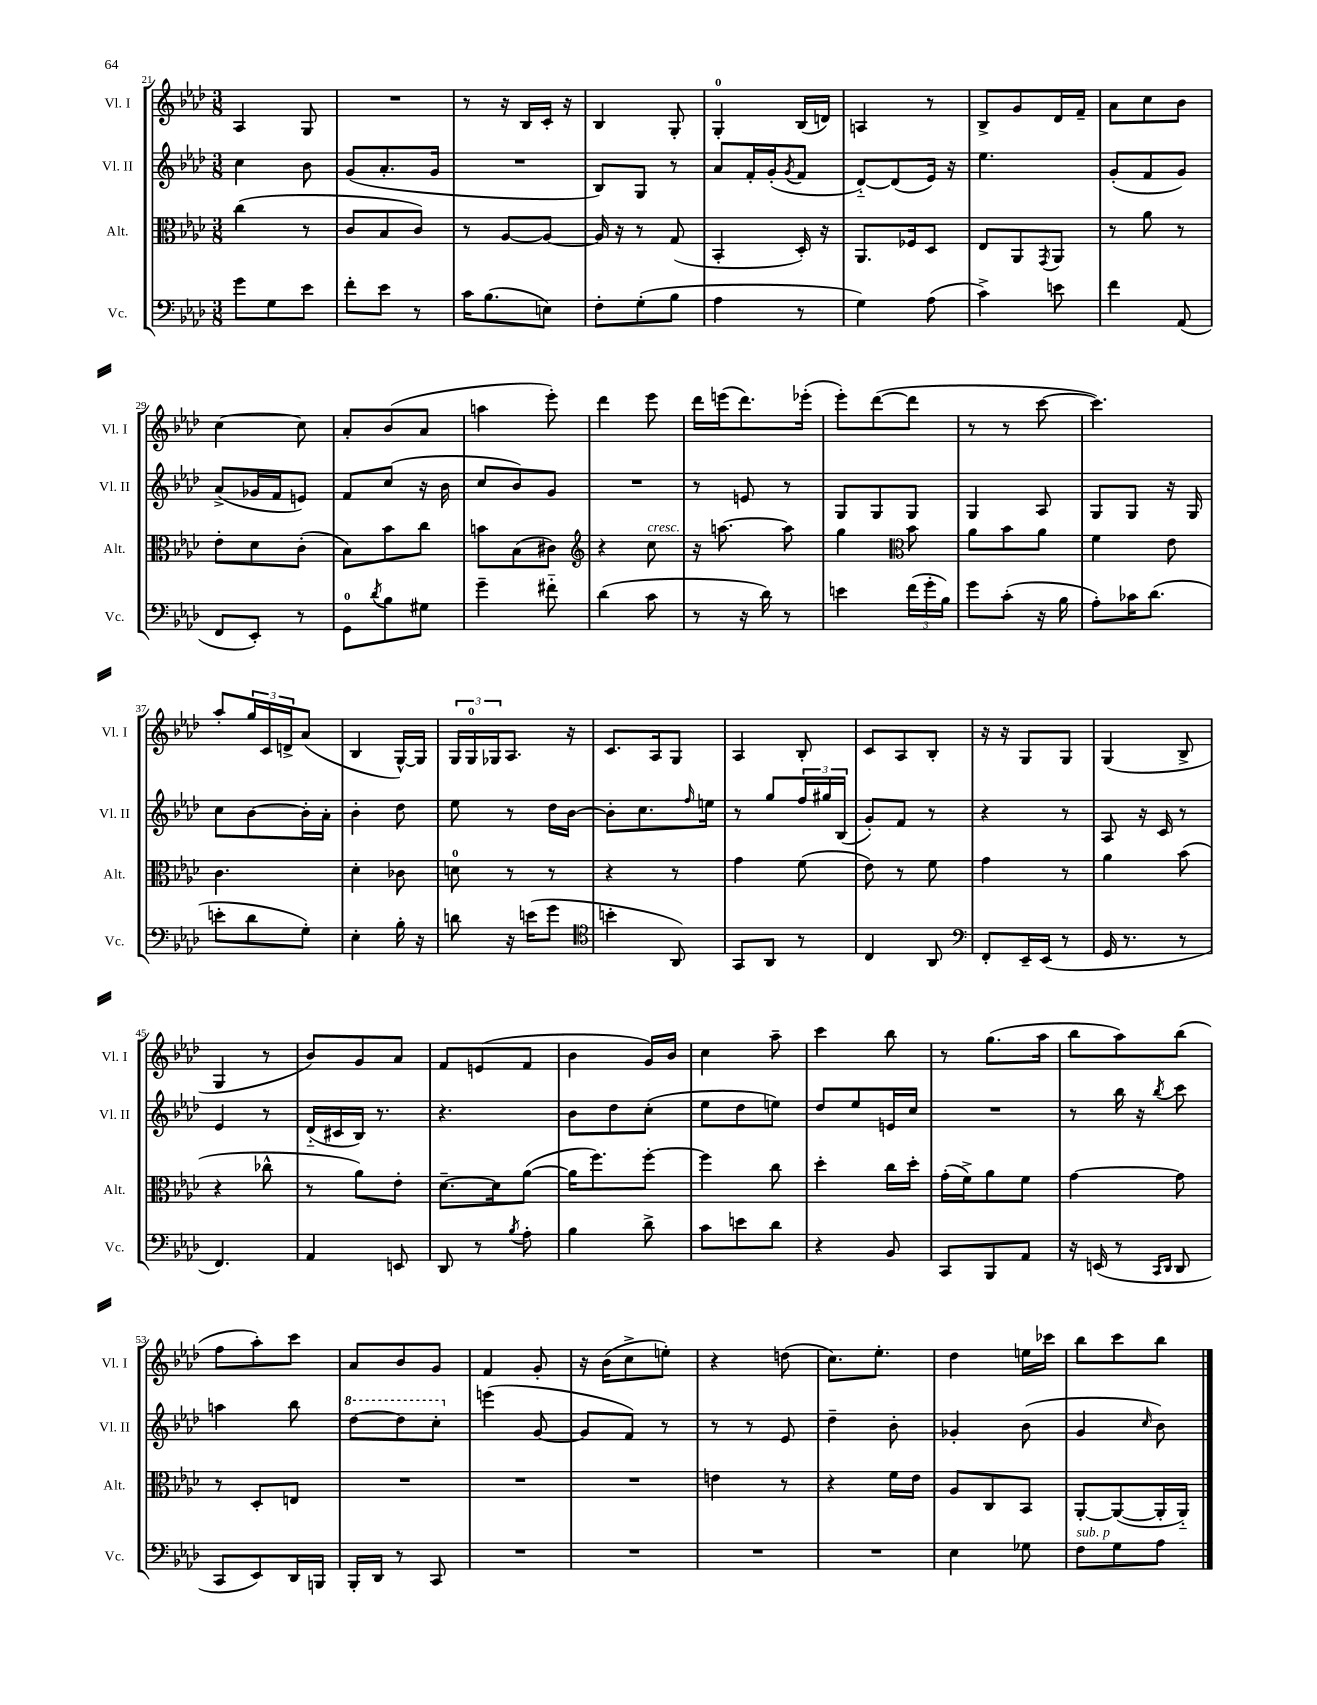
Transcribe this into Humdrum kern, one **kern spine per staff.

**kern	**kern	**kern	**kern
*staff4	*staff3	*staff2	*staff1
*clefF4	*clefC3	*clefG2	*clefG2
*k[b-e-a-d-]	*k[b-e-a-d-]	*k[b-e-a-d-]	*k[b-e-a-d-]
*M3/8	*M3/8	*M3/8	*M3/8
8g\L	(4cc\	4cc\	4A-/
8G\	.	.	.
8e-\J	8r	8b-\	8G/
=	=	=	=
8f'\L	8c/L	(8g/L	4.r
8e-\J	8B-/	8.a-'/	.
8r	8c/J)	.	.
.	.	16g/Jk	.
=	=	=	=
16c\LK	8r	4.r	8r
(8.B-\	.	.	.
.	[8A-/L	.	16r
.	.	.	16B-/LL
8E\J)	8A-/_J	.	16c'/JJ
.	.	.	16r
=	=	=	=
8F'\L	16A-/]	8B-/L)	4B-/
.	16r	.	.
(8G'\	8r	8G/J	.
8B-\J	(8G/	8r	8G'/
=	=	=	=
4A-\	4BB-'/	8a-/L	4G'/
.	.	16f'/L	.
.	.	(16g'/J	.
.	.	8qg/	.
8r	16D-'/)	8f/J	(16B-/LL
.	16r	.	16d/JJ)
=	=	=	=
4G\)	8.AA-/L	[8d-'~/L)	4A/
.	.	(8d-/]	.
.	16F-/k	.	.
(8A-\	8D-/J	16e-/Jk)	8r
.	.	16r	.
=	=	=	=
4c^\)	8E-/L	4.ee-\	8B-^/L
.	8AA-/	.	8g/
.	8qGG/	.	.
8e\	8AA-/J	.	16d-/L
.	.	.	16f~/JJ
=	=	=	=
4f\	8r	(8g'/L	8a-\L
.	8a-\	8f/	8cc\
(8AA-/	8r	8g/J)	8b-\J
=	=	=	=
8FF/L	8e-'\L	(8a-^/L	[4cc\
8EE-'/J)	8d-\	16g-/L	.
.	.	16f/J	.
8r	(8c'\J	8e/J)	8cc\]
=	=	=	=
8GG\L	8B-\L)	8f/L	8a-'/L
8qd-/	.	.	.
8B-\	8b-\	(8cc/J	(8b-/
8G#\J	8cc\J	16r	8a-/J
.	.	16b-\	.
=	=	=	=
4g~\	8b\L	8cc/L	4aa\
.	(8B-\	8b-/)	.
8f#'~\	8c#\J)	8g/J	8eee-'\)
=	=	=	=
*	*clefG2	*	*
(4d-\	4r	4.r	4ddd-\
8c\	8cc\	.	8eee-\
=	=	=	=
8r	16r	8r	16ddd-\LL
.	[8.aa\	.	(16eee\J
16r	.	8e/	8.ddd-\)
16d-\)	.	.	.
8r	8aa\]	8r	.
.	.	.	(16eee-'\Jk
=	=	=	=
4e\	4gg\	8G/L	8eee-'\L)
.	.	8G/	([8ddd-\
*	*clefC3	*	*
(24f\LL	8b-\	8G/J	8ddd-\]J
24g'\	.	.	.
24B-\JJ)	.	.	.
=	=	=	=
8g\L	8a-\L	4G/	8r
(8c'\J	8b-\	.	8r
16r	8a-\J	8A-/	[8ccc\
16B-\	.	.	.
=	=	=	=
8A-'\L)	4f\	8G/L	4.ccc\])
16c-\K	.	8G/J	.
(8.d-\J	.	.	.
.	8e-\	16r	.
.	.	16G/	.
=	=	=	=
8e'\L	4.c\	8cc\L	8aa-'/L
8d-\	.	[8b-\	24gg/L
.	.	.	24c/
.	.	.	24d^/J
8G'\J)	.	16b-'\]L	(8a-/J
.	.	16a-'\JJ	.
=	=	=	=
4E-'\	4d-'\	4b-'\	4B-/
16B-'\	8c-\	8dd-\	[16G^^/LL)
16r	.	.	16G/]JJ
=	=	=	=
8d\	8d\	8ee-\	24G/LL
.	.	.	24G/
.	.	.	24G-/J
16r	8r	8r	8.A-/J
(16e\LK	.	.	.
8g\J	8r	16dd-\LL	.
.	.	[16b-\JJ	16r
=	=	=	=
*clefC4	*	*	*
4b'\	4r	8b-'\]L	8.c/L
.	.	8.cc\	.
.	.	.	16A-/k
8AA-/)	8r	.	8G/J
.	.	16qqff/	.
.	.	16ee\Jk	.
=	=	=	=
8GG/L	4g\	8r	4A-/
8AA-/J	.	8gg/L	.
8r	(8f\	24ff/L	8B-'/
.	.	24gg#/	.
.	.	(24B-/JJ	.
=	=	=	=
4C/	8e-\)	8g'/L)	8c/L
.	8r	8f/J	8A-/
8AA-/	8f\	8r	8B-'/J
=	=	=	=
*clefF4	*	*	*
8FF'/L	4g\	4r	16r
.	.	.	16r
16EE-~/L	.	.	8G/L
(16EE-/JJ	.	.	.
8r	8r	8r	8G/J
=	=	=	=
16GG/	4a-\	8A-/	(4G/
8.r	.	.	.
.	.	16r	.
.	.	16c/	.
8r	(8b-\	8r	8B-^/
=	=	=	=
4.FF/)	4r	4e-/	4G/
.	8cc-^^\	8r	8r
=	=	=	=
4AA-/	8r	(16d-'~/LL	8b-/L)
.	.	16c#/	.
.	8a-\L)	16B-/JJ)	8g/
.	.	8.r	.
8EE/	8e-'\J	.	8a-/J
=	=	=	=
8DD-/	[8.d-~\L	4.r	8f/L
8r	.	.	(8e/
.	16d-\]k	.	.
8qB-/	.	.	.
8A-'\	([8a-\J	.	8f/J
=	=	=	=
4B-\	16a-\]LK	8b-\L	4b-\
.	8.ff\)	.	.
.	.	8dd-\	.
8d-^\	[8ff'\J	(8cc'\J	16g/LL)
.	.	.	16b-/JJ
=	=	=	=
8c\L	4ff\]	8ee-\L	4cc\
8e\	.	8dd-\	.
8d-\J	8cc\	8ee\J)	8aa-~\
=	=	=	=
4r	4dd-'\	8dd-/L	4ccc\
.	.	8ee-/	.
8BB-/	16cc\LL	16e/L	8bb-\
.	16dd-'\JJ	16cc/JJ	.
=	=	=	=
8CC/L	(16g'\LL	4.r	8r
.	16f^\J)	.	.
8BBB-/	8a-\	.	(8.gg\L
8AA-/J	8f\J	.	.
.	.	.	16aa-\Jk
=	=	=	=
16r	[4g\	8r	8bb-\L
(16EE/	.	.	.
8r	.	16bb-\	8aa-\)
.	.	16r	.
16qqCC/LL	.	.	.
16qqDD-/JJ	.	8qbb-/	.
8DD-/	8g\]	8ccc\	(8bb-\J
=	=	=	=
8CC/L	8r	4aa\	8ff\L
8EE-/)	8D-'/L	.	8aa-'\)
16DD-/L	8E/J	8bb-\	8ccc\J
16BBB/JJ	.	.	.
=	=	=	=
16BBB-'/LL	4.r	[8ddd-\L	8a-/L
16DD-/JJ	.	.	.
8r	.	8ddd-\]	8b-/
8CC/	.	8ccc'\J	8g/J
=	=	=	=
4.r	4.r	(4eee\	4f/
.	.	[8g/	8g'/
=	=	=	=
4.r	4.r	8g/]L	16r
.	.	.	(16b-\LK
.	.	8f/J)	8cc^\
.	.	8r	8ee'\J)
=	=	=	=
4.r	4e\	8r	4r
.	.	8r	.
.	8r	8e-/	(8dd\
=	=	=	=
4.r	4r	4dd-~\	8.cc\L)
.	.	.	8.ee-'\J
.	16f\LL	8b-'\	.
.	16e-\JJ	.	.
=	=	=	=
4E-\	8A-/L	4g-'/	4dd-\
.	8C/	.	.
8G-\	8BB-/J	(8b-\	16ee\LL
.	.	.	16ccc-\JJ
=	=	=	=
8F\L	[8AA-'/L	4g/	8bb-\L
8G\	(8AA-/_	.	8ccc\
.	.	16qqcc/	.
8A-\J	16AA-'/]L	8b-\)	8bb-\J
.	16AA-'~/JJ)	.	.
==	==	==	==
*-	*-	*-	*-
